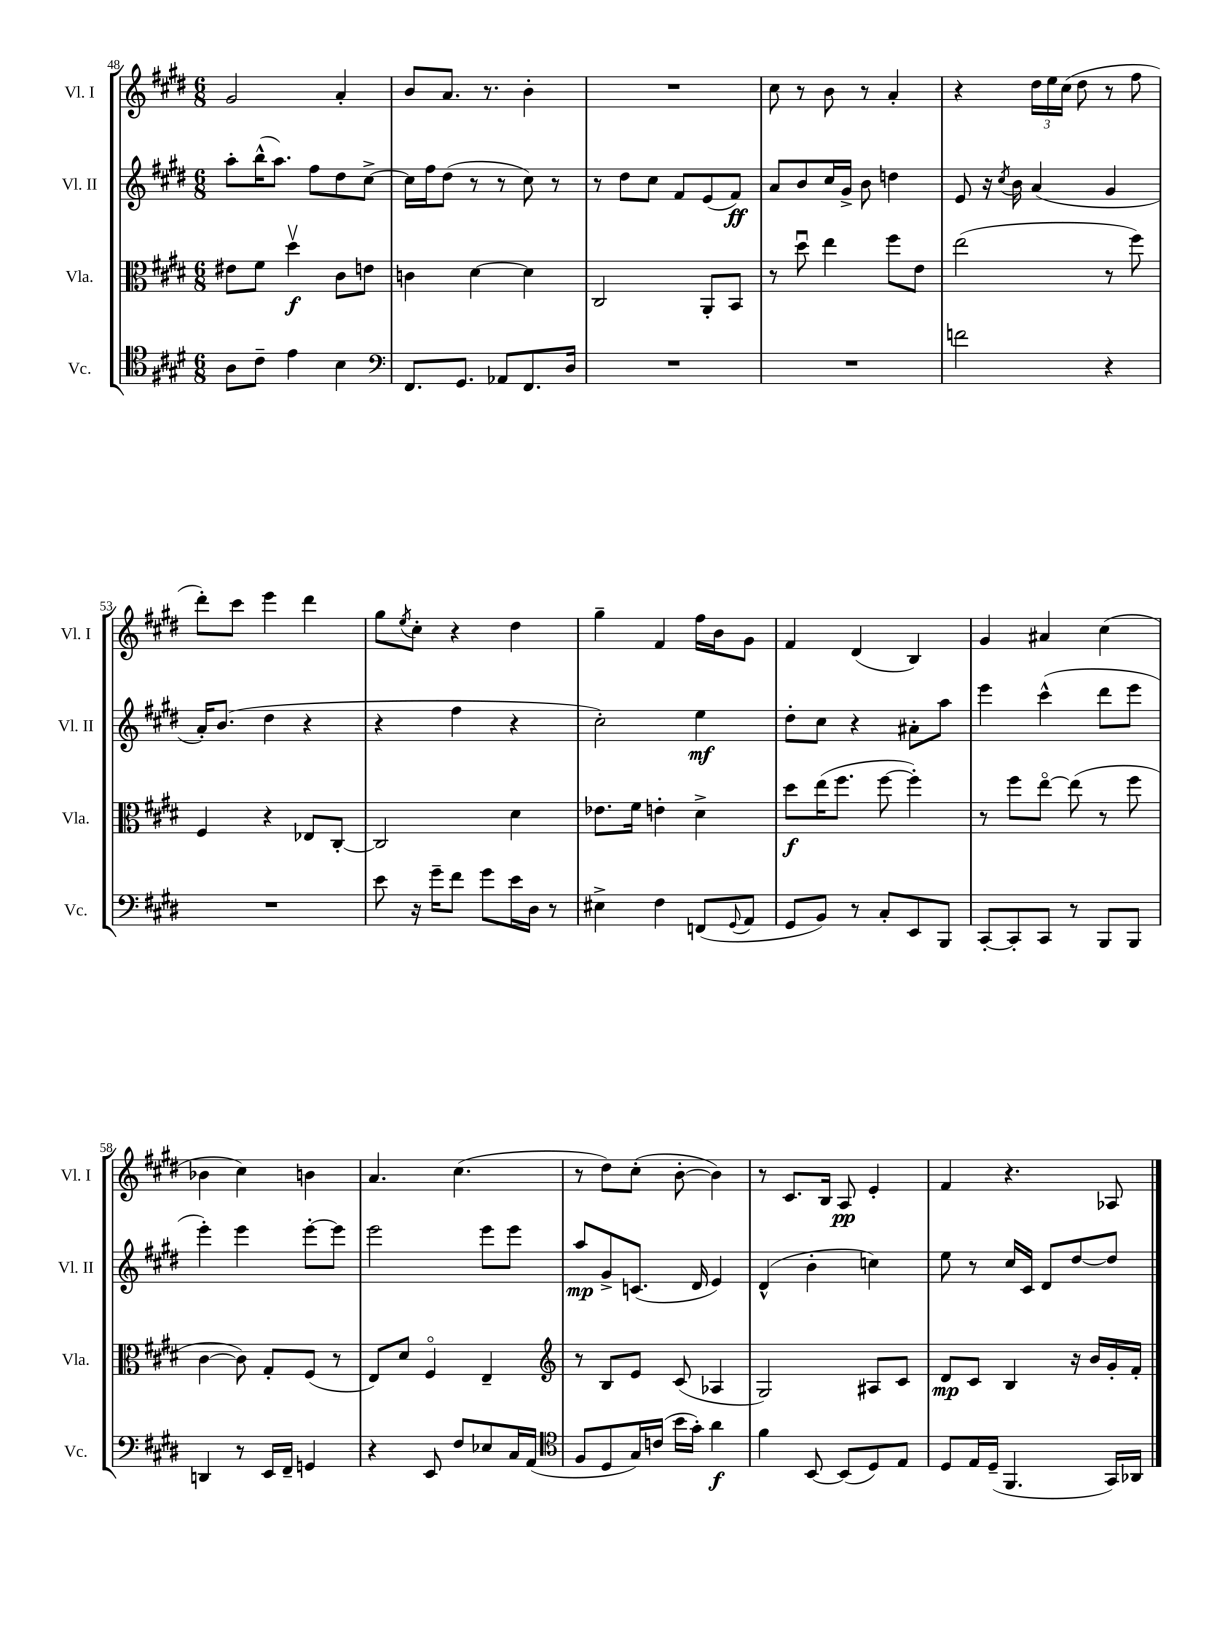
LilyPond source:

<<
\new StaffGroup <<
\new Staff = "s0" \with { instrumentName = "Vl. I" shortInstrumentName = "Vl. I" } {
    \clef treble \key e \major \numericTimeSignature \time 6/8
    gis'2 a'4-. |
    b'8 a'8. r8. b'4-. |
    R2. |
    cis''8 r8 b'8 r8 a'4-. |
    r4 \tuplet 3/2 { dis''16 e''16 cis''16( } dis''8 r8 fis''8 |
    dis'''8-.) cis'''8 e'''4 dis'''4 |
    gis''8 \acciaccatura { e''8 } cis''8-. r4 dis''4 |
    gis''4-- fis'4 fis''16 b'16 gis'8 |
    fis'4 dis'4( b4) |
    gis'4 ais'4 cis''4( |
    bes'4 cis''4) b'4 |
    a'4. cis''4.( |
    r8 dis''8) cis''8-.( b'8~-. b'4) |
    r8 cis'8. b16 a8\pp e'4-. |
    fis'4 r4. aes8 \bar "|." |
}
\new Staff = "s1" \with { instrumentName = "Vl. II" shortInstrumentName = "Vl. II" } {
    \clef treble \key e \major \numericTimeSignature \time 6/8
    a''8-. b''16-^( a''8.) fis''8 dis''8 cis''8~-> |
    cis''16 fis''16 dis''8( r8 r8 cis''8) r8 |
    r8 dis''8 cis''8 fis'8 e'8( fis'8\ff) |
    a'8 b'8 cis''16 gis'16-> b'8 d''4 |
    e'8 r16 \acciaccatura { cis''8 } b'16 a'4( gis'4 |
    a'16-.) b'8.( dis''4 r4 |
    r4 fis''4 r4 |
    cis''2-.) e''4\mf |
    dis''8-. cis''8 r4 ais'8-. a''8 |
    e'''4 cis'''4-^( dis'''8 e'''8 |
    e'''4-.) e'''4 e'''8~-. e'''8 |
    e'''2 e'''8 e'''8 |
    a''8\mp gis'8-> c'8.( dis'16 e'4) |
    dis'4-^( b'4-. c''4) |
    e''8 r8 cis''16 cis'16 dis'8 dis''8~ dis''8 \bar "|." |
}
\new Staff = "s2" \with { instrumentName = "Vla." shortInstrumentName = "Vla." } {
    \clef alto \key e \major \numericTimeSignature \time 6/8
    eis'8 fis'8 dis''4\upbow\f cis'8 e'8 |
    c'4 dis'4~ dis'4 |
    cis2 a,8-. b,8 |
    r8 dis''8\downbow e''4 fis''8 e'8 |
    e''2( r8 fis''8) |
    fis4 r4 ees8 cis8~-. |
    cis2 dis'4 |
    ees'8. fis'16 e'4-. dis'4-> |
    dis''8\f e''16( fis''8. fis''8~ fis''4-.) |
    r8 fis''8 e''8~\flageolet e''8( r8 fis''8 |
    cis'4~ cis'8) gis8-. fis8( r8 |
    e8) dis'8 fis4\flageolet e4-- |
    \clef treble r8 b8 e'8 cis'8( aes4 |
    gis2) ais8 cis'8 |
    dis'8\mp cis'8 b4 r16 b'16 gis'16-. fis'16-. \bar "|." |
}
\new Staff = "s3" \with { instrumentName = "Vc." shortInstrumentName = "Vc." } {
    \clef tenor \key e \major \numericTimeSignature \time 6/8
    a8 cis'8-- e'4 b4 |
    \clef bass fis,8. gis,8. aes,8 fis,8. dis16 |
    R2. |
    R2. |
    f'2 r4 |
    R2. |
    e'8 r16 gis'16-- fis'8 gis'8 e'16 dis16 r8 |
    eis4-> fis4 f,8( \appoggiatura { gis,8 } a,8 |
    gis,8 b,8) r8 cis8-. e,8 b,,8 |
    cis,8~-. cis,8-. cis,8 r8 b,,8 b,,8 |
    d,4 r8 e,16 fis,16-- g,4 |
    r4 e,8 fis8 ees8 cis16 a,16( |
    \clef tenor fis8 dis8 gis16) c'16( b'16 gis'16-.) a'4\f |
    fis'4 b,8~ b,8( dis8) e8 |
    dis8 e16 dis16--( fis,4. gis,16) aes,16 \bar "|." |
}
>>
>>
\layout { \context { \Score currentBarNumber = #48 } }
